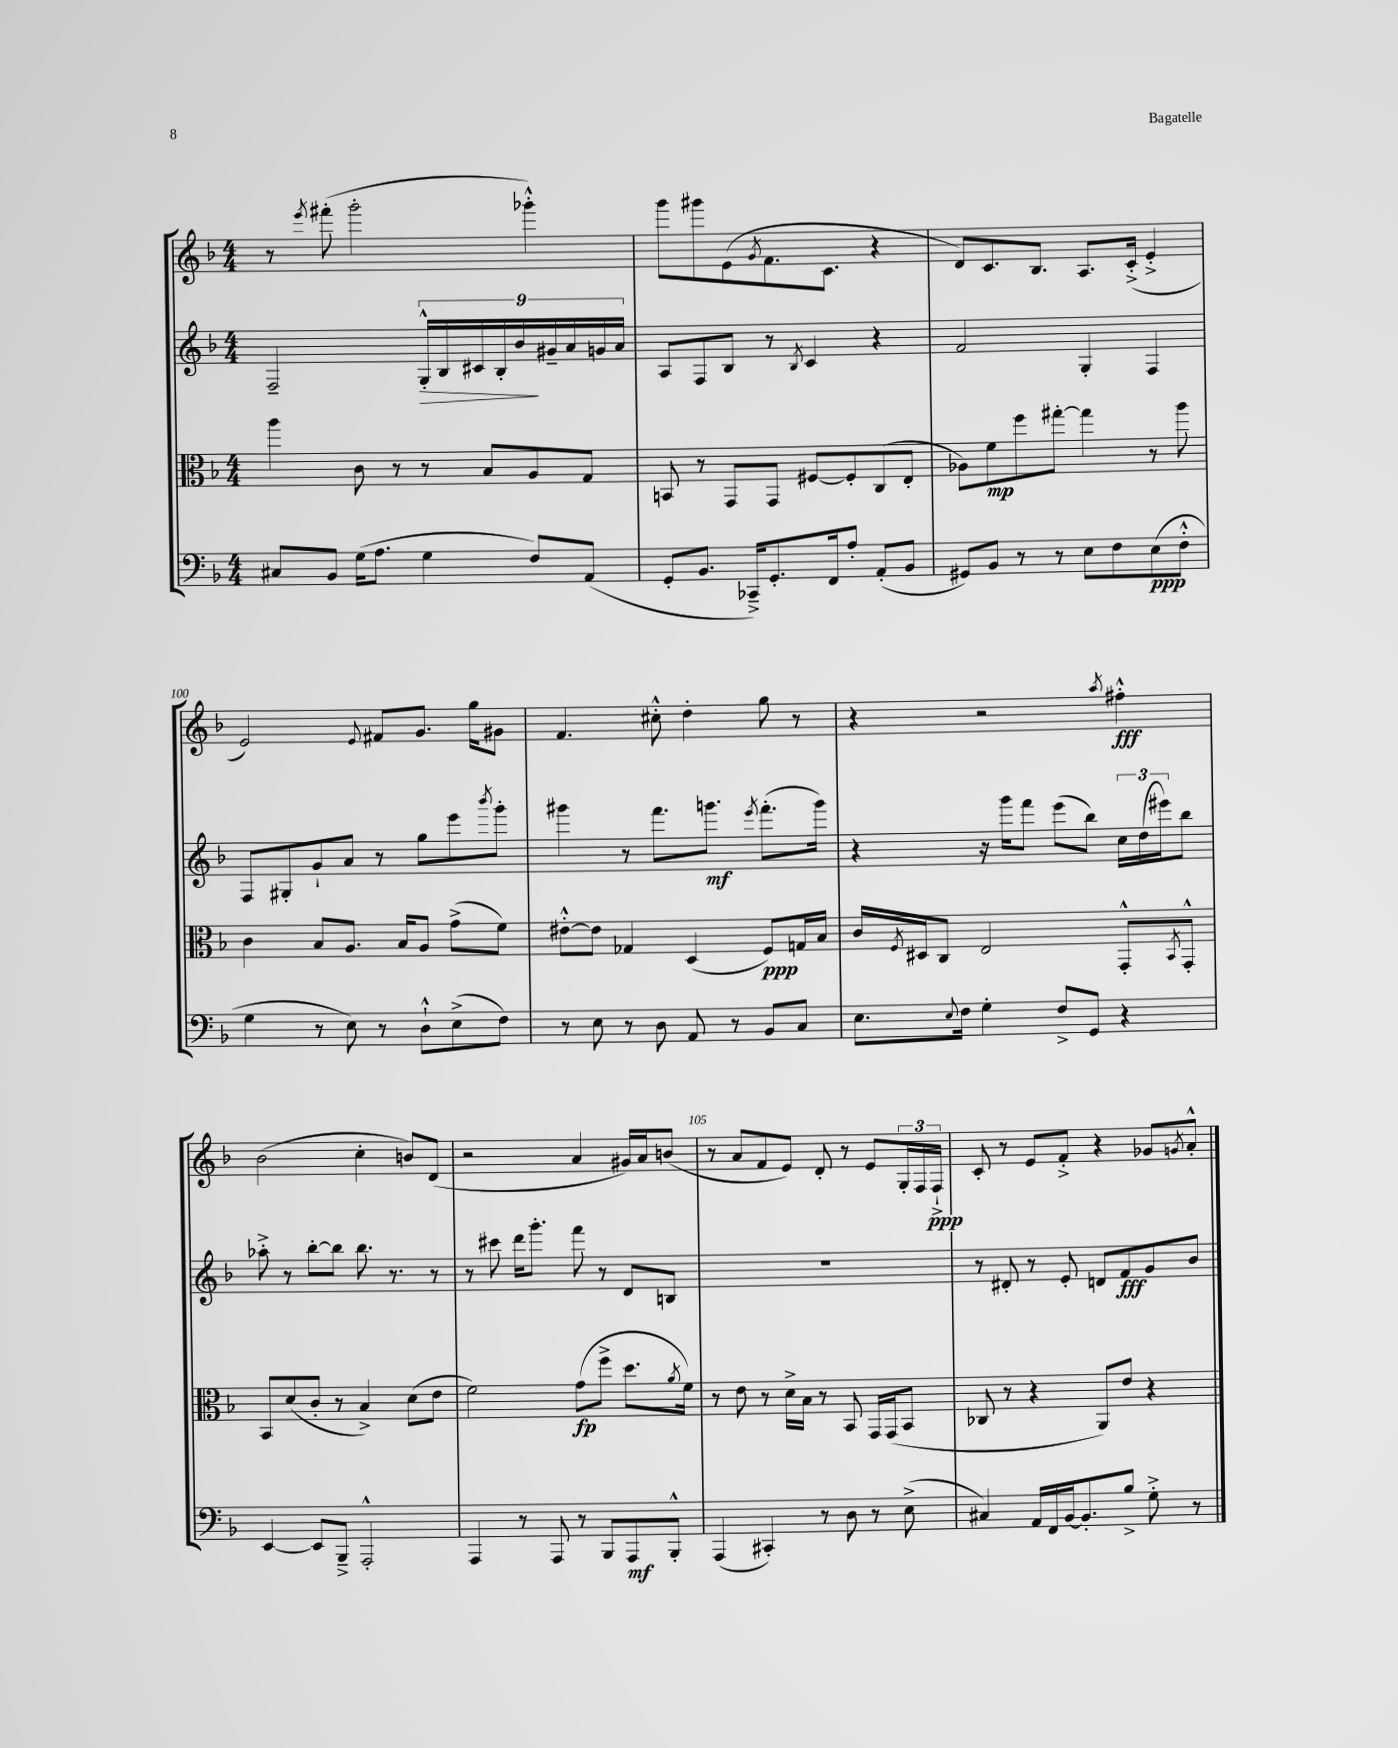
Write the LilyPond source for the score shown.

<<
\new StaffGroup <<
\new Staff = "s0" {
    \clef treble \key f \major \numericTimeSignature \time 4/4
    r8 \acciaccatura { e'''8 } fis'''8-.( g'''2-. ges'''4-.-^) |
    g'''8 gis'''8 e'8( \acciaccatura { g'8 } f'8. c'8. r4 |
    d'8) c'8. bes8. a8. c'16-.->( e'4-.-> |
    e'2) \appoggiatura { e'8 } fis'8 g'8. g''16 gis'8 |
    f'4. cis''8-.-^ d''4-. g''8 r8 |
    r4 r2 \acciaccatura { a''8 } fis''4-.-^\fff |
    bes'2( c''4-. b'8) d'8( |
    r2 a'4 gis'16) a'16 b'8( |
    r8 a'8 f'8 e'8) d'8-. r8 e'8 \tuplet 3/2 { g16-. f16 f16-!->\ppp } |
    c'8-. r8 e'8 f'8-.-> r4 ges'8 \acciaccatura { g'8 } a'8-.-^ \bar "|." |
}
\new Staff = "s1" {
    \clef treble \key f \major \numericTimeSignature \time 4/4
    f2-- \tuplet 9/8 { g16-.-^\> bes16 cis'16 bes16-. bes'16\! gis'16-- a'16 g'16 a'16 } |
    a8 f8 bes8 r8 \acciaccatura { bes8 } c'4 r4 |
    f'2 g4-. f4 |
    f8 gis8-. g'8-! a'8 r8 g''8 e'''8 \acciaccatura { bes'''8 } g'''8-. |
    gis'''4 r8 f'''8. g'''8.\mf \acciaccatura { e'''8 } f'''8.-.( g'''16) |
    r4 r16 g'''16 f'''8 e'''8( bes''8) \tuplet 3/2 { c''16 d''16( eis'''16) } bes''8 |
    aes''8-.-> r8 bes''8~-. bes''8 bes''8. r8. r8 |
    r8 cis'''8 d'''16 g'''8.-. f'''8 r8 d'8 b8 |
    R1 |
    r8 dis'8-. r8 e'8-. d'8 f'8\fff g'8 bes'8 \bar "|." |
}
\new Staff = "s2" {
    \clef alto \key f \major \numericTimeSignature \time 4/4
    a''4 c'8 r8 r8 bes8 a8 g8 |
    b,8 r8 g,8 g,8 fis8~ fis8-. c8( e8-. |
    aes8) f'8\mp f''8 gis''8~-. gis''4 r8 a''8 |
    c'4 bes8 a8. bes16 a8 g'8->( f'8) |
    eis'8~-.-^ eis'8 ges4 d4( f8\ppp) g16 bes16 |
    c'16 \acciaccatura { f8 } dis16 c8 e2 g,8-.-^ \acciaccatura { bes,8 } g,8-.-^ |
    bes,8 d'8( c'8-. r8 bes4->) d'8( e'8 |
    f'2) g'8\fp( f''8-> d''8. \acciaccatura { a'8 } f'16) |
    r8 e'8 r8 d'16-> bes16 r8 bes,8 g,16 g,16( bes,8 |
    ces8 r8 r4 a,8) e'8 r4 \bar "|." |
}
\new Staff = "s3" {
    \clef bass \key f \major \numericTimeSignature \time 4/4
    cis8 bes,8 g16( a8. g4 f8) a,8( |
    g,8-. bes,8. ces,16--->) g,8.-. f,16 a8-. a,8-.( bes,8 |
    gis,8) bes,8 r8 r8 e8 f8 e8\ppp( f8-.-^ |
    g4 r8 e8) r8 d8-!-^ e8->( f8) |
    r8 e8 r8 d8 a,8 r8 bes,8 c8 |
    e8. \appoggiatura { e8 } f16 g4-. f8-> g,8 r4 |
    e,4~ e,8 bes,,8---> a,,2-.-^ |
    a,,4 r8 a,,8 r8 bes,,8 a,,8\mf bes,,8-.-^ |
    a,,4( cis,4-.) r8 d8 r8 e8->( |
    cis4) a,16 f,16 bes,16~ bes,8.-. bes8-> g8-.-> r8 \bar "|." |
}
>>
>>
\layout { \context { \Score currentBarNumber = #97 \override BarNumber.break-visibility = ##(#f #t #t) barNumberVisibility = #(every-nth-bar-number-visible 5) } }
